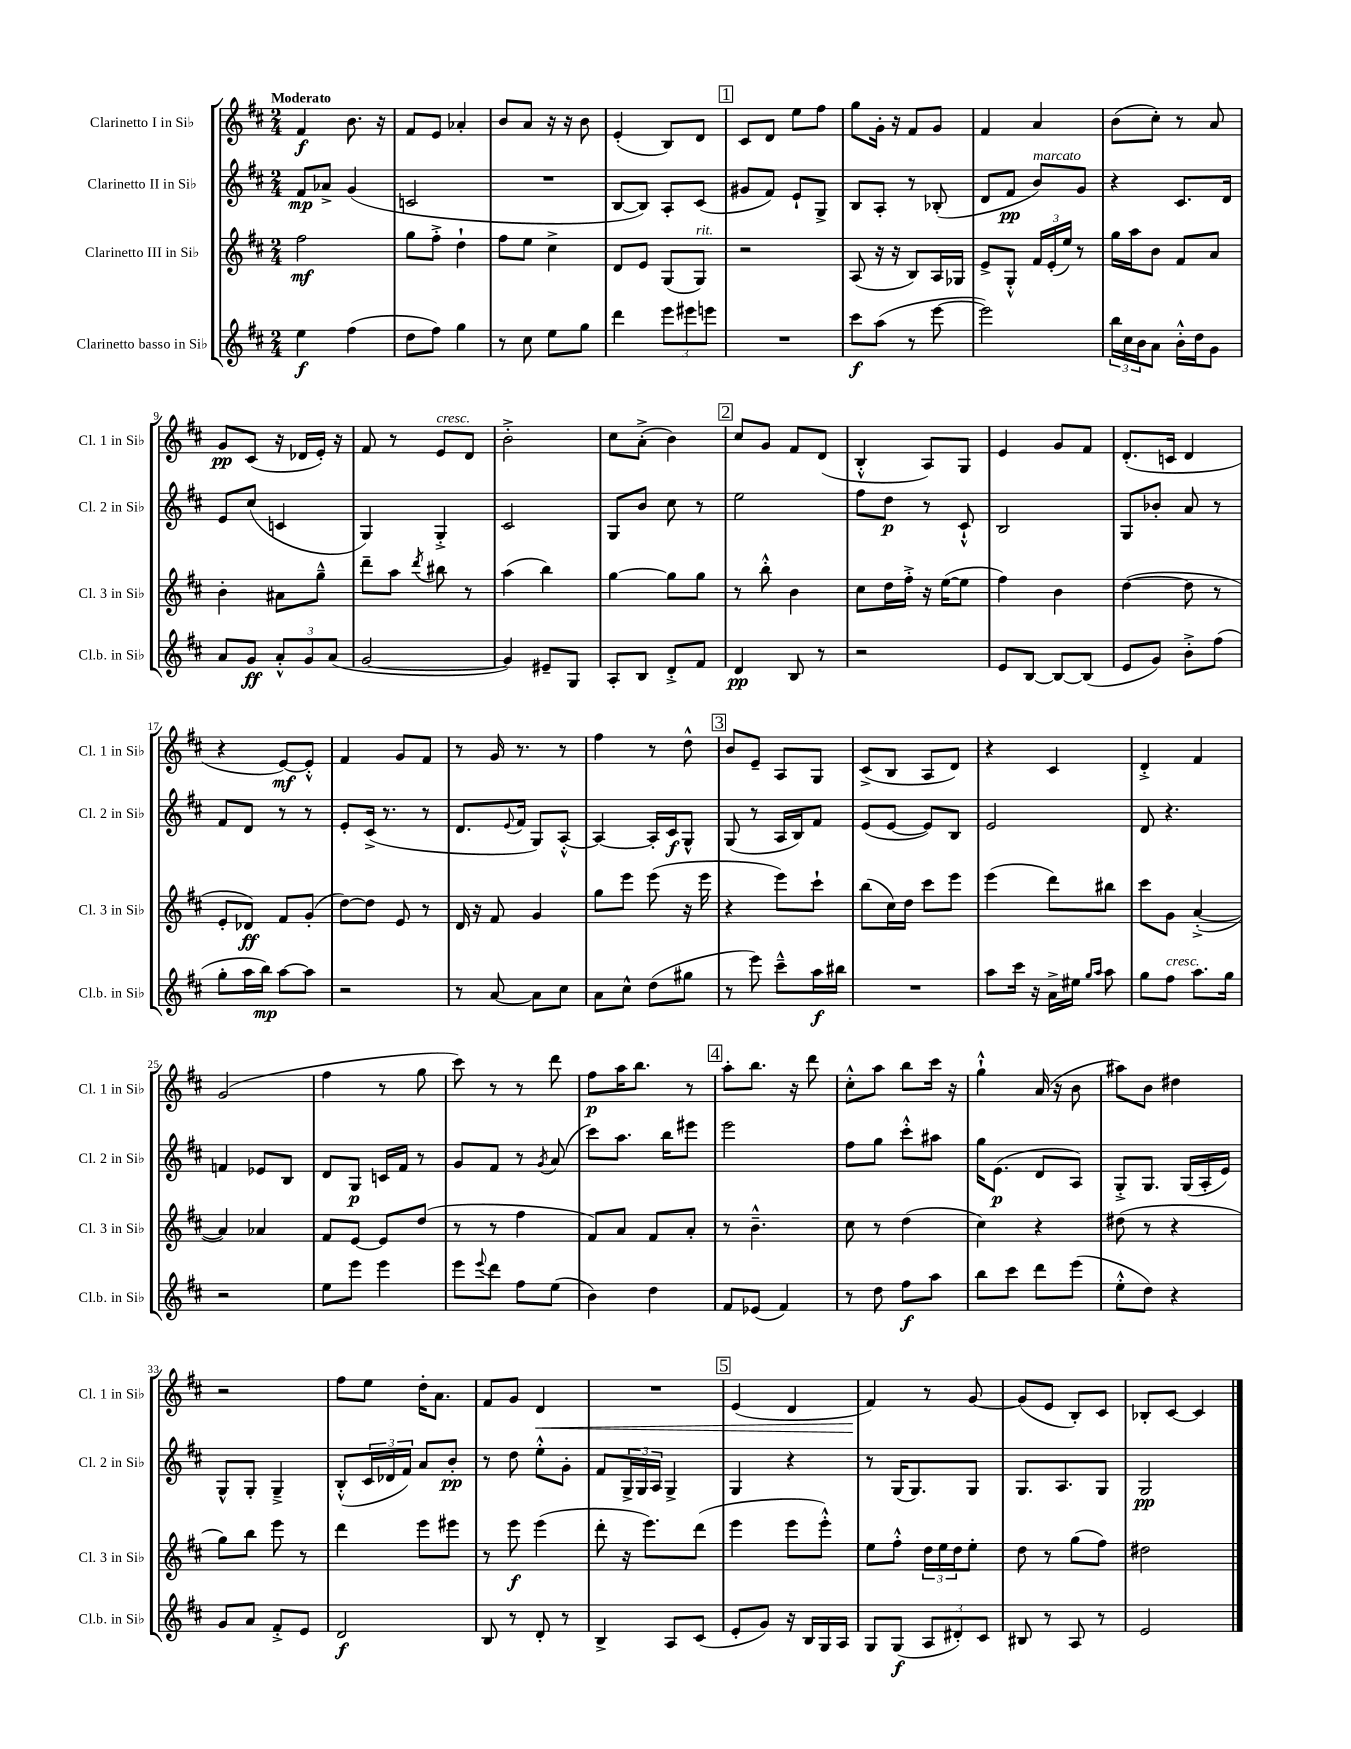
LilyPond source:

<<
\new StaffGroup <<
\new Staff = "s0" \with { instrumentName = "Clarinetto I in Sib" shortInstrumentName = "Cl. 1 in Sib" } {
    \clef treble \key d \major \numericTimeSignature \time 2/4 \tempo "Moderato"
    fis'4\f b'8. r16 |
    fis'8 e'8 aes'4-. |
    b'8 a'8 r16 r16 b'8 |
    e'4-.( b8) d'8 |
    \mark \markup { \box "1" } cis'8 d'8 e''8 fis''8 |
    g''8 g'16-. r16 fis'8 g'8 |
    fis'4 a'4 |
    b'8( cis''8-.) r8 a'8 |
    g'8\pp cis'8( r16 des'16 e'16-.) r16 |
    fis'8 r8 e'8^\markup { \italic "cresc." } d'8 |
    b'2-.-> |
    cis''8 a'8-.->( b'4) |
    \mark \markup { \box "2" } cis''8 g'8 fis'8 d'8( |
    b4-.-^ a8) g8 |
    e'4 g'8 fis'8 |
    d'8.-.( c'16 d'4 |
    r4 e'8~\mf) e'8-.-^ |
    fis'4 g'8 fis'8 |
    r8 g'16 r8. r8 |
    fis''4 r8 d''8-^ |
    \mark \markup { \box "3" } b'8 e'8-- a8 g8 |
    cis'8->( b8 a8 d'8) |
    r4 cis'4 |
    d'4-.-> fis'4 |
    g'2( |
    fis''4 r8 g''8 |
    cis'''8) r8 r8 d'''8 |
    fis''8\p a''16 b''8. r8 |
    \mark \markup { \box "4" } a''8-. b''8. r16 d'''8 |
    cis''8-.-^ a''8 b''8 cis'''16 r16 |
    g''4-!-^ a'16( r16 b'8 |
    ais''8) b'8 dis''4 |
    r2 |
    fis''8 e''8 d''16-. a'8. |
    fis'8 g'8 d'4\< |
    R2 |
    \mark \markup { \box "5" } e'4( d'4 |
    fis'4\!) r8 g'8~ |
    g'8( e'8 b8-.) cis'8 |
    bes8-. cis'8~ cis'4 \bar "|." |
}
\new Staff = "s1" \with { instrumentName = "Clarinetto II in Sib" shortInstrumentName = "Cl. 2 in Sib" } {
    \clef treble \key d \major \numericTimeSignature \time 2/4
    fis'8\mp aes'8-> g'4( |
    c'2 |
    R2 |
    b8~ b8) a8-. cis'8( |
    \mark \markup { \box "1" } gis'8 fis'8) e'8-! g8-> |
    b8 a8-. r8 bes8-.( |
    d'8 fis'8\pp b'8^\markup { \italic "marcato" }) g'8 |
    r4 cis'8. d'16 |
    e'8 cis''8( c'4 |
    g4) g4-.-> |
    cis'2 |
    g8 b'8 cis''8 r8 |
    \mark \markup { \box "2" } e''2 |
    fis''8 d''8\p r8 cis'8-!-^ |
    b2 |
    g8 bes'8-. a'8 r8 |
    fis'8 d'8 r8 r8 |
    e'8-. cis'16->( r8. r8 |
    d'8. \appoggiatura { e'8 } fis'16 g8) a8~-.-^ |
    a4~ a16-. cis'16\f g8-^ |
    \mark \markup { \box "3" } g8( r8 a16 b16) fis'8 |
    e'8( e'8~ e'8) b8 |
    e'2 |
    d'8 r4. |
    f'4 ees'8 b8 |
    d'8 g8\p c'16 fis'16 r8 |
    g'8 fis'8 r8 \acciaccatura { g'8 } a'8( |
    cis'''8) a''8. b''16 eis'''8 |
    \mark \markup { \box "4" } e'''2 |
    fis''8 g''8 cis'''8-.-^ ais''8 |
    g''16 e'8.\p( d'8 a8) |
    g8-.-> g8. g16( a16-. e'16) |
    g8-^ g8-. g4---> |
    b8-.-^( \tuplet 3/2 { cis'16 des'16 fis'16) } a'8 b'8-.\pp |
    r8 d''8 e''8-.-^ g'8-. |
    fis'8 \tuplet 3/2 { g16-> g16 a16 } g4-> |
    \mark \markup { \box "5" } g4 r4 |
    r8 g16( g8.) g8 |
    g8. a8. g8 |
    g2\pp \bar "|." |
}
\new Staff = "s2" \with { instrumentName = "Clarinetto III in Sib" shortInstrumentName = "Cl. 3 in Sib" } {
    \clef treble \key d \major \numericTimeSignature \time 2/4
    fis''2\mf |
    g''8 fis''8-.-> d''4-! |
    fis''8 e''8 cis''4-> |
    d'8 e'8 g8( g8^\markup { \italic "rit." }) |
    \mark \markup { \box "1" } r2 |
    a8( r16 r16 b8) a16 ges16 |
    e'8-> g8-.-^ \tuplet 3/2 { fis'16 e'16-.( e''16) } r8 |
    g''16 a''16 b'8 fis'8 a'8 |
    b'4-. ais'8 g''8---^ |
    d'''8-- a''8 \acciaccatura { d'''8 } bis''8 r8 |
    a''4( b''4) |
    g''4~ g''8 g''8 |
    \mark \markup { \box "2" } r8 b''8-.-^ b'4 |
    cis''8 d''16 fis''16-.-> r16 e''16~( e''8 |
    fis''4) b'4 |
    d''4~( d''8 r8 |
    e'8-. des'8\ff) fis'8 g'8-.( |
    d''8~) d''8 e'8 r8 |
    d'16 r16 fis'8 g'4 |
    g''8 e'''8 e'''8( r16 e'''16 |
    \mark \markup { \box "3" } r4 e'''8) cis'''8-! |
    b''8( cis''16) d''16 cis'''8 e'''8 |
    e'''4( d'''8) bis''8 |
    cis'''8 g'8 a'4~-.->( |
    a'4) aes'4 |
    fis'8 e'8~ e'8 d''8( |
    r8 r8 fis''4 |
    fis'8) a'8 fis'8 a'8-. |
    \mark \markup { \box "4" } r8 b'4.---^ |
    cis''8 r8 d''4( |
    cis''4) r4 |
    dis''8( r8 r4 |
    g''8) b''8 e'''8 r8 |
    d'''4 e'''8 eis'''8 |
    r8 e'''8\f e'''4( |
    d'''8-. r16 e'''8.) d'''8( |
    \mark \markup { \box "5" } e'''4 e'''8 e'''8-.-^) |
    e''8 fis''8-.-^ \tuplet 3/2 { d''16 e''16 d''16 } e''8-. |
    d''8 r8 g''8( fis''8) |
    dis''2 \bar "|." |
}
\new Staff = "s3" \with { instrumentName = "Clarinetto basso in Sib" shortInstrumentName = "Cl.b. in Sib" } {
    \clef treble \key d \major \numericTimeSignature \time 2/4
    e''4\f fis''4( |
    d''8 fis''8) g''4 |
    r8 cis''8 e''8 g''8 |
    d'''4 \tuplet 3/2 { e'''8 eis'''8 e'''8 } |
    \mark \markup { \box "1" } R2 |
    cis'''8\f a''8( r8 e'''8~ |
    e'''2) |
    \tuplet 3/2 { b''16 cis''16 b'16 } a'8 b'16-.-^ d''16 g'8 |
    a'8 g'8\ff \tuplet 3/2 { a'8-.-^ g'8 a'8( } |
    g'2~ |
    g'4) eis'8-- g8 |
    a8-. b8 d'8-.-> fis'8 |
    \mark \markup { \box "2" } d'4\pp b8 r8 |
    r2 |
    e'8 b8~ b8~ b8( |
    e'8 g'8) b'8-.-> fis''8( |
    g''8-. a''16 b''16\mp) a''8~ a''8 |
    r2 |
    r8 a'8~ a'8 cis''8 |
    a'8 cis''8-^ d''8( gis''8 |
    \mark \markup { \box "3" } r8 e'''8) cis'''8---^ a''16\f bis''16 |
    R2 |
    a''8 cis'''16 r16 a'16-> eis''16 \grace { g''16 a''16 } a''8 |
    g''8 fis''8^\markup { \italic "cresc." } a''8. g''16 |
    r2 |
    e''8 e'''8 e'''4 |
    e'''8 \appoggiatura { e'''8 } d'''8 fis''8 e''8( |
    b'4) d''4 |
    \mark \markup { \box "4" } fis'8 ees'8( fis'4) |
    r8 d''8 fis''8\f a''8 |
    b''8 cis'''8 d'''8 e'''8( |
    e''8-.-^ d''8) r4 |
    g'8 a'8 fis'8-.-> e'8 |
    d'2\f |
    b8 r8 d'8-. r8 |
    b4-> a8 cis'8( |
    \mark \markup { \box "5" } e'8-. g'8) r16 b16 g16 a16 |
    g8 g8\f( \tuplet 3/2 { a8 dis'8-.) cis'8 } |
    bis8 r8 a8 r8 |
    e'2 \bar "|." |
}
>>
>>
